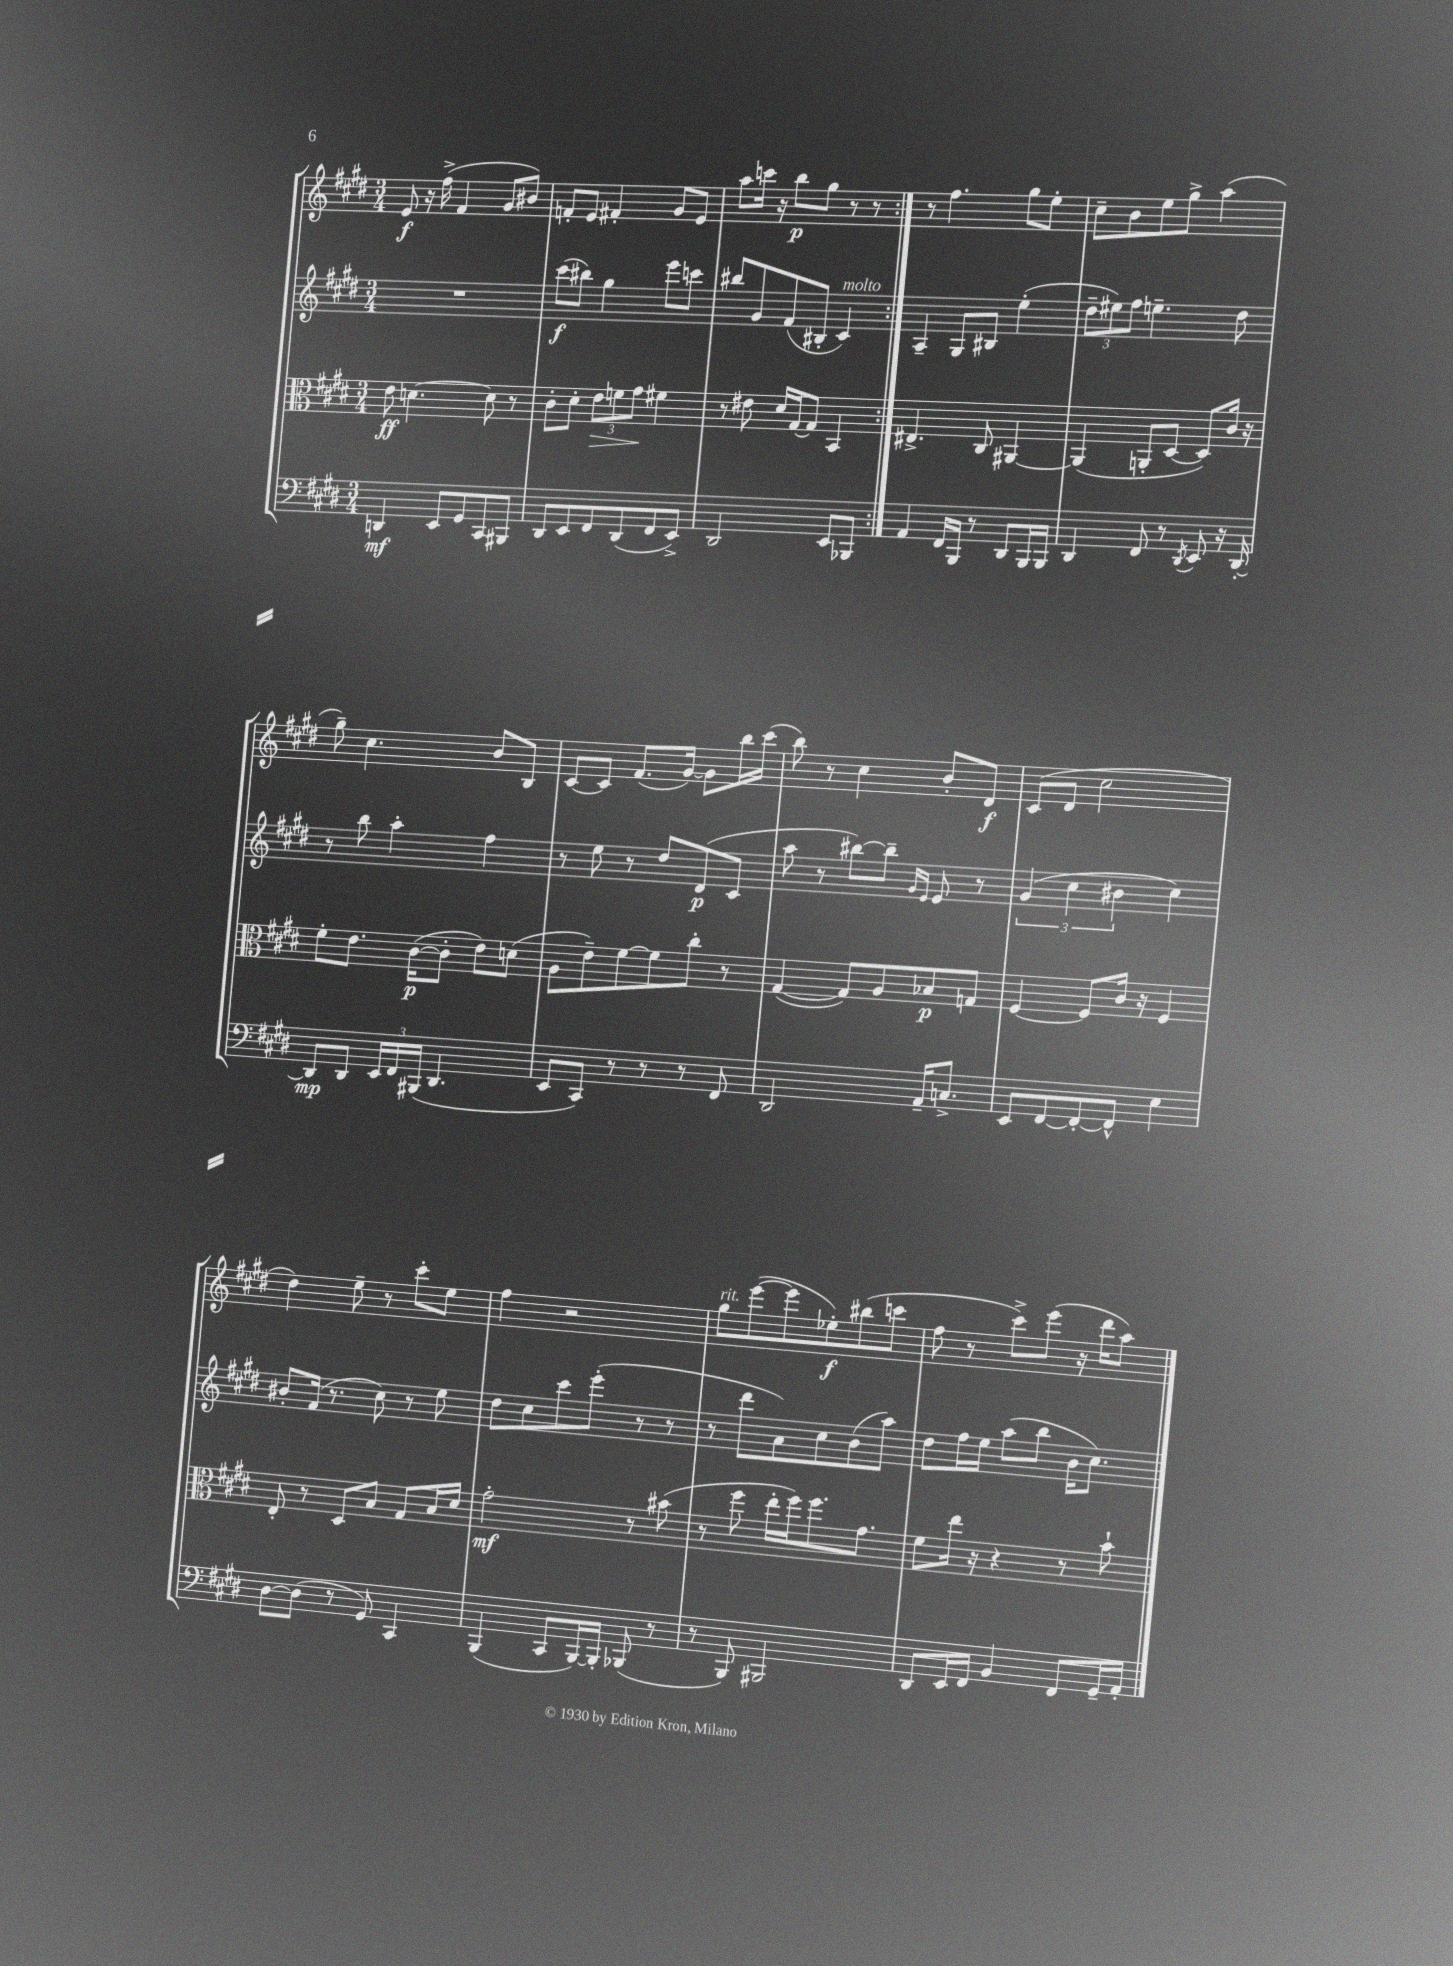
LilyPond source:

<<
\new StaffGroup <<
\new Staff = "s0" {
    \clef treble \key e \major \numericTimeSignature \time 3/4
    \repeat volta 2 { e'8\f r16 fis''16->( fis'4 gis'8 bis'8) |
    f'8-. e'8 fis'4-. gis'8 e'8 |
    a''8 c'''16 r16 b''8\p gis''8 r8 r8 | }
    r8 fis''4. gis''8 e''8-. |
    cis''8-- b'8 e''8 gis''8-> a''4( |
    gis''8--) cis''4. b'8 b8 |
    cis'8~ cis'8 fis'8.( gis'16~) gis'8 b''16 cis'''16( |
    b''8) r8 cis''4 b'8-. dis'8\f |
    cis'8( dis'8 cis''2 |
    dis''4) e''8-- r8 cis'''8-. e''8 |
    fis''4 r2 |
    gis''8^\markup { \italic "rit." } e'''8~( e'''8 ees''8-.\f) bis''8( c'''8 |
    fis''8 r8 cis'''8->) e'''8( r16 dis'''16 a''8) \bar "|." |
}
\new Staff = "s1" {
    \clef treble \key e \major \numericTimeSignature \time 3/4
    \repeat volta 2 { R2. |
    cis'''8\f( bis''8) gis''4 e'''8 c'''8 |
    bis''8 gis'8 fis'8( bis8-. cis'4^\markup { \italic "molto" }) | }
    a4-- gis8 bis8 e''4-.( |
    \tuplet 3/2 { dis''8-- eis''8) fis''8 } e''4.-- dis''8 |
    r8 b''8 a''4-. fis''4 |
    r8 e''8 r8 dis''8 dis'8\p( cis'8 |
    a''8 r8 bis''8~) bis''8-- \grace { gis'16 e'16 } e'8 r8 |
    \tuplet 3/2 { gis'4( cis''4 bis'4 } cis''4) |
    bis'8-. fis'16( r8. cis''8) r8 e''8 |
    dis''8 cis''8 cis'''8 e'''8-.( r8 r8 |
    r8 dis'''8 a'8) cis''8 b'8( a''8) |
    dis''8 fis''16 e''16 a''8( b''8 b'16 cis''8.) \bar "|." |
}
\new Staff = "s2" {
    \clef alto \key e \major \numericTimeSignature \time 3/4
    \repeat volta 2 { e'8\ff d'4.~ d'8 r8 |
    cis'8-. dis'8-. \tuplet 3/2 { e'8\> f'8 gis'8\! } fis'4 |
    r8 eis'8 dis'16 gis16~ gis8 b,4 | }
    eis4.-> cis8 ais,4~ |
    ais,4( a,8-. dis8~ dis8) cis'16 r16 |
    fis'8-. e'8. cis'16~\p( cis'8-. e'8) d'8( |
    a8 e'8--) fis'8~ fis'8 cis''8-. r8 |
    gis4~( gis8) a8 bes8\p g8 |
    fis4~ fis8 cis'16 r16 fis4 |
    e8-. r8 dis8 b8 gis8 b16 dis'16 |
    gis'2-.\mf r8 bis'8( |
    r8 fis''8 e''16-. fis''16) fis''8. gis'8. |
    fis'8 e''16 r16 r4 r8 b'8-! \bar "|." |
}
\new Staff = "s3" {
    \clef bass \key e \major \numericTimeSignature \time 3/4
    \repeat volta 2 { d,4\mf e,8 gis,8 cis,8 bis,,8 |
    dis,8 e,8 fis,8 dis,8( fis,8 e,8->) |
    dis,2 e,8 bes,,8 | }
    a,4 fis,16 b,,16 r8 dis,8 b,,16 b,,16 |
    dis,4 fis,8 r8 \acciaccatura { dis,8 } e,8 r16 dis,16~-. |
    dis,8\mp dis,8 \tuplet 3/2 { e,16 fis,16 bis,,16( } dis,4. |
    e,8 cis,8) r8 r8 r8 fis,8 |
    dis,2 a,16-- c8.-> |
    e,8 fis,8~ fis,8~-. fis,8-^ e4 |
    dis8~ dis8( r8 gis,8) cis,4 |
    b,,4( cis,8 b,,16~) b,,16-. bes,,8( r8 |
    r8 b,,8) bis,,2 |
    dis,8 e,16 fis,16 b,4 fis,8 gis,16-- a,16-. \bar "|." |
}
>>
>>
\layout { \context { \Score \remove "Bar_number_engraver" } }
